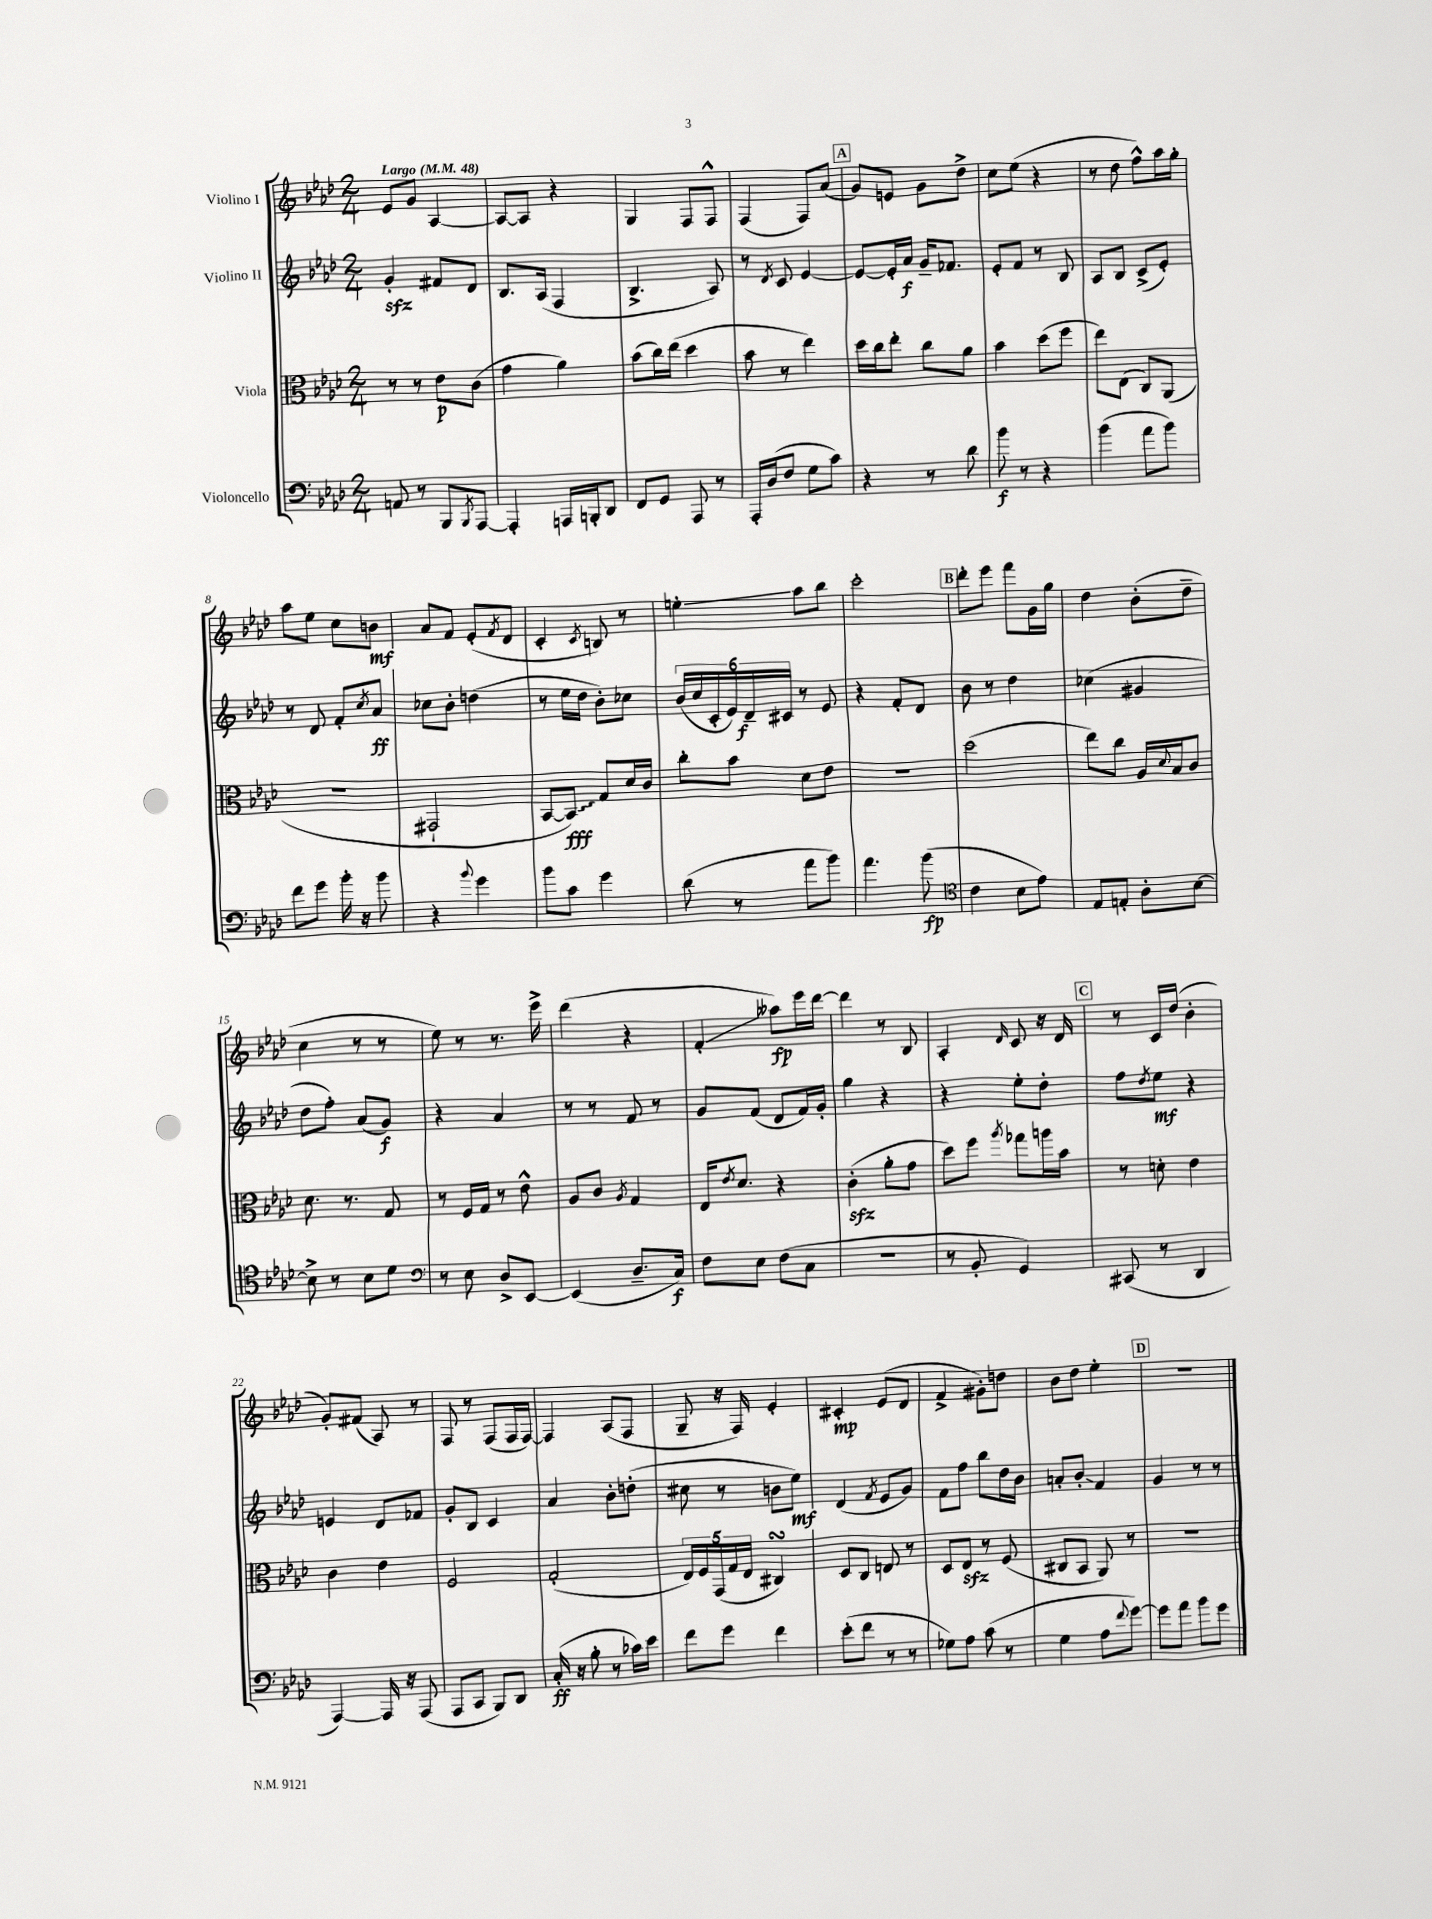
<<
\new StaffGroup <<
\new Staff = "s0" \with { instrumentName = "Violino I" } {
    \clef treble \key aes \major \numericTimeSignature \time 2/4 \tempo "Largo" 4 = 48
    ees'8 g'8 aes4~ |
    aes8~ aes8 r4 |
    g4 f8 f8-^ |
    f4( f8) aes'8( |
    \mark \markup { \box "A" } g'8) e'8 g'8 des''8-> |
    c''8 ees''8( r4 |
    r8 des''8 f''8-^) aes''16 g''16-. |
    aes''8 ees''8 c''8 b'8\mf |
    aes'8 f'8 ees'8-.( \acciaccatura { f'8 } des'8 |
    c'4-. \acciaccatura { c'8 } b8) r8 |
    e''4-.\glissando aes''8 bes''8 |
    c'''2-. |
    \mark \markup { \box "B" } des'''8-. ees'''8 f'''8 g'16 g''16 |
    des''4 bes'8-.( des''8-- |
    c''4 r8 r8 |
    ees''8) r8 r8. ees'''16-> |
    des'''4( r4 |
    f'4-.\glissando aeses''8\fp) ees'''16 des'''16~ |
    des'''4 r8 bes8 |
    aes4-. \grace { des'16 } c'8 r16 des'16 |
    \mark \markup { \box "C" } r8 c'16 des''16( bes'4-. |
    g'8-.) fis'8( aes8) r8 |
    f8 r8 f8( f16 f16~) |
    f4 aes8( f8 |
    g8-- r16 f16) ees'4-. |
    cis'4-.\mp ees'8( des'8 |
    f'4-> gis'8-.) d''8 |
    bes'8 des''8 ees''4-. |
    \mark \markup { \box "D" } R2 \bar "|." |
}
\new Staff = "s1" \with { instrumentName = "Violino II" } {
    \clef treble \key aes \major \numericTimeSignature \time 2/4
    g'4-.\sfz fis'8 des'8 |
    bes8. aes16( f4 |
    bes4.-> aes8) |
    r8 \acciaccatura { des'8 } c'8 ees'4~ |
    \mark \markup { \box "A" } ees'8~ ees'16-. aes'16\f g'16-- fes'8. |
    ees'8-. f'8 r8 bes8 |
    aes8 bes8 c'8->( ees'8-.) |
    r8 des'8 f'8-. \acciaccatura { c''8 } aes'8\ff |
    ces''8 bes'8-. d''4( |
    r8 ees''16 des''16 bes'8-.) ces''8 |
    \tuplet 6/4 { bes'16( c''16 c'16-. ees'16) des'16--\f cis'16 } r8 ees'8 |
    r4 f'8-. des'8 |
    \mark \markup { \box "B" } bes'8 r8 des''4 |
    ces''4( gis'4 |
    des''8 f''8-.) aes'8( g'8\f) |
    r4 aes'4 |
    r8 r8 f'8 r8 |
    g'8 f'8( des'8 f'16) g'16-. |
    g''4 r4 |
    r4 ees''8-. des''8-. |
    \mark \markup { \box "C" } f''8 \acciaccatura { des''8 } ees''8\mf r4 |
    e'4 des'8 fes'8 |
    g'8-. bes8 c'4 |
    aes'4 bes'8-. d''8-.( |
    cis''8 r8 b'8 ees''8\mf) |
    des'4( \acciaccatura { f'8 } ees'8 g'8) |
    f'8 f''8 bes''8 des''16 bes'16 |
    a'8-. bes'8-.\glissando f'4 |
    \mark \markup { \box "D" } g'4 r8 r8 \bar "|." |
}
\new Staff = "s2" \with { instrumentName = "Viola" } {
    \clef alto \key aes \major \numericTimeSignature \time 2/4
    r8 r8 ees'8\p c'8( |
    g'4 aes'4) |
    bes'8( c''16) ees''16( des''4 |
    bes'8 r8 ees''4) |
    \mark \markup { \box "A" } des''16 c''16 ees''8-. c''8 aes'8 |
    bes'4 des''8( f''8 |
    ees''8) ees8( c8) aes,8( |
    r2 |
    gis,2-! |
    bes,8~ \once \override Glissando.style = #'zigzag bes,8\glissando\fff) g8 des'16 c'16 |
    c''8-. bes'8 des'8 ees'8 |
    R2 |
    \mark \markup { \box "B" } des''2( |
    ees''8) c''8 aes16 \appoggiatura { des'8 } bes16 c'8 |
    des'8. r8. g8 |
    r8 f16 g16 r8 ees'8-^ |
    aes8 c'8 \acciaccatura { aes8 } g4 |
    ees16 \acciaccatura { ees'8 } des'8. r4 |
    c'4-.\sfz( aes'8-. g'8 |
    des''8) f''8 \acciaccatura { aes''8 } ges''8 a''16 bes'16 |
    \mark \markup { \box "C" } r8 d'8-. ees'4 |
    c'4 ees'4 |
    f2 |
    g2-.( |
    \tuplet 5/4 { ees16) f16 g,16( g16 ees16 } cis4\turn) |
    des8 c8 e8 r8 |
    des8 ees8\sfz r8 f8( |
    cis8 bes,8 aes,8) r8 |
    \mark \markup { \box "D" } R2 \bar "|." |
}
\new Staff = "s3" \with { instrumentName = "Violoncello" } {
    \clef bass \key aes \major \numericTimeSignature \time 2/4
    a,8 r8 bes,,8 \acciaccatura { bes,,8 } aes,,8~ |
    aes,,4-. a,,16 b,,16-. des,8 |
    f,8 g,8 aes,,8 r8 |
    aes,,16-. des16( f8 g8 c'8) |
    \mark \markup { \box "A" } r4 r8 des'8 |
    bes'8\f r8 r4 |
    bes'4( aes'8 bes'8) |
    f'8 g'8 bes'16-. r16 bes'8 |
    r4 \appoggiatura { bes'8 } g'4 |
    bes'8 c'8 g'4 |
    des'8( r8 aes'8 bes'8) |
    aes'4. bes'8\fp( |
    \mark \markup { \box "B" } \clef tenor c'4 bes8 ees'8) |
    ees8 e8-. aes8-. bes8~ |
    bes8-> r8 bes8 des'8 |
    \clef bass r8 ees8 des8-> ees,8~ |
    ees,4( des8.-- c16\f) |
    f8 ees8 f8( c8 |
    R2 |
    r8 bes,8-. g,4) |
    \mark \markup { \box "C" } cis,8( r8 des,4 |
    aes,,4~) aes,,16 r16 aes,,8( |
    aes,,8 c,8 bes,,8) des,8 |
    c16-.\ff( r16 bes8-. r8 ces'16) ees'16 |
    f'8 g'8 f'4 |
    ees'8-.( f'8 r8 r8 |
    ges8) aes8 c'8( r8 |
    g4 aes8 \appoggiatura { f'8 } g'8~) |
    \mark \markup { \box "D" } g'8 aes'8 bes'8 g'8 \bar "|." |
}
>>
>>
